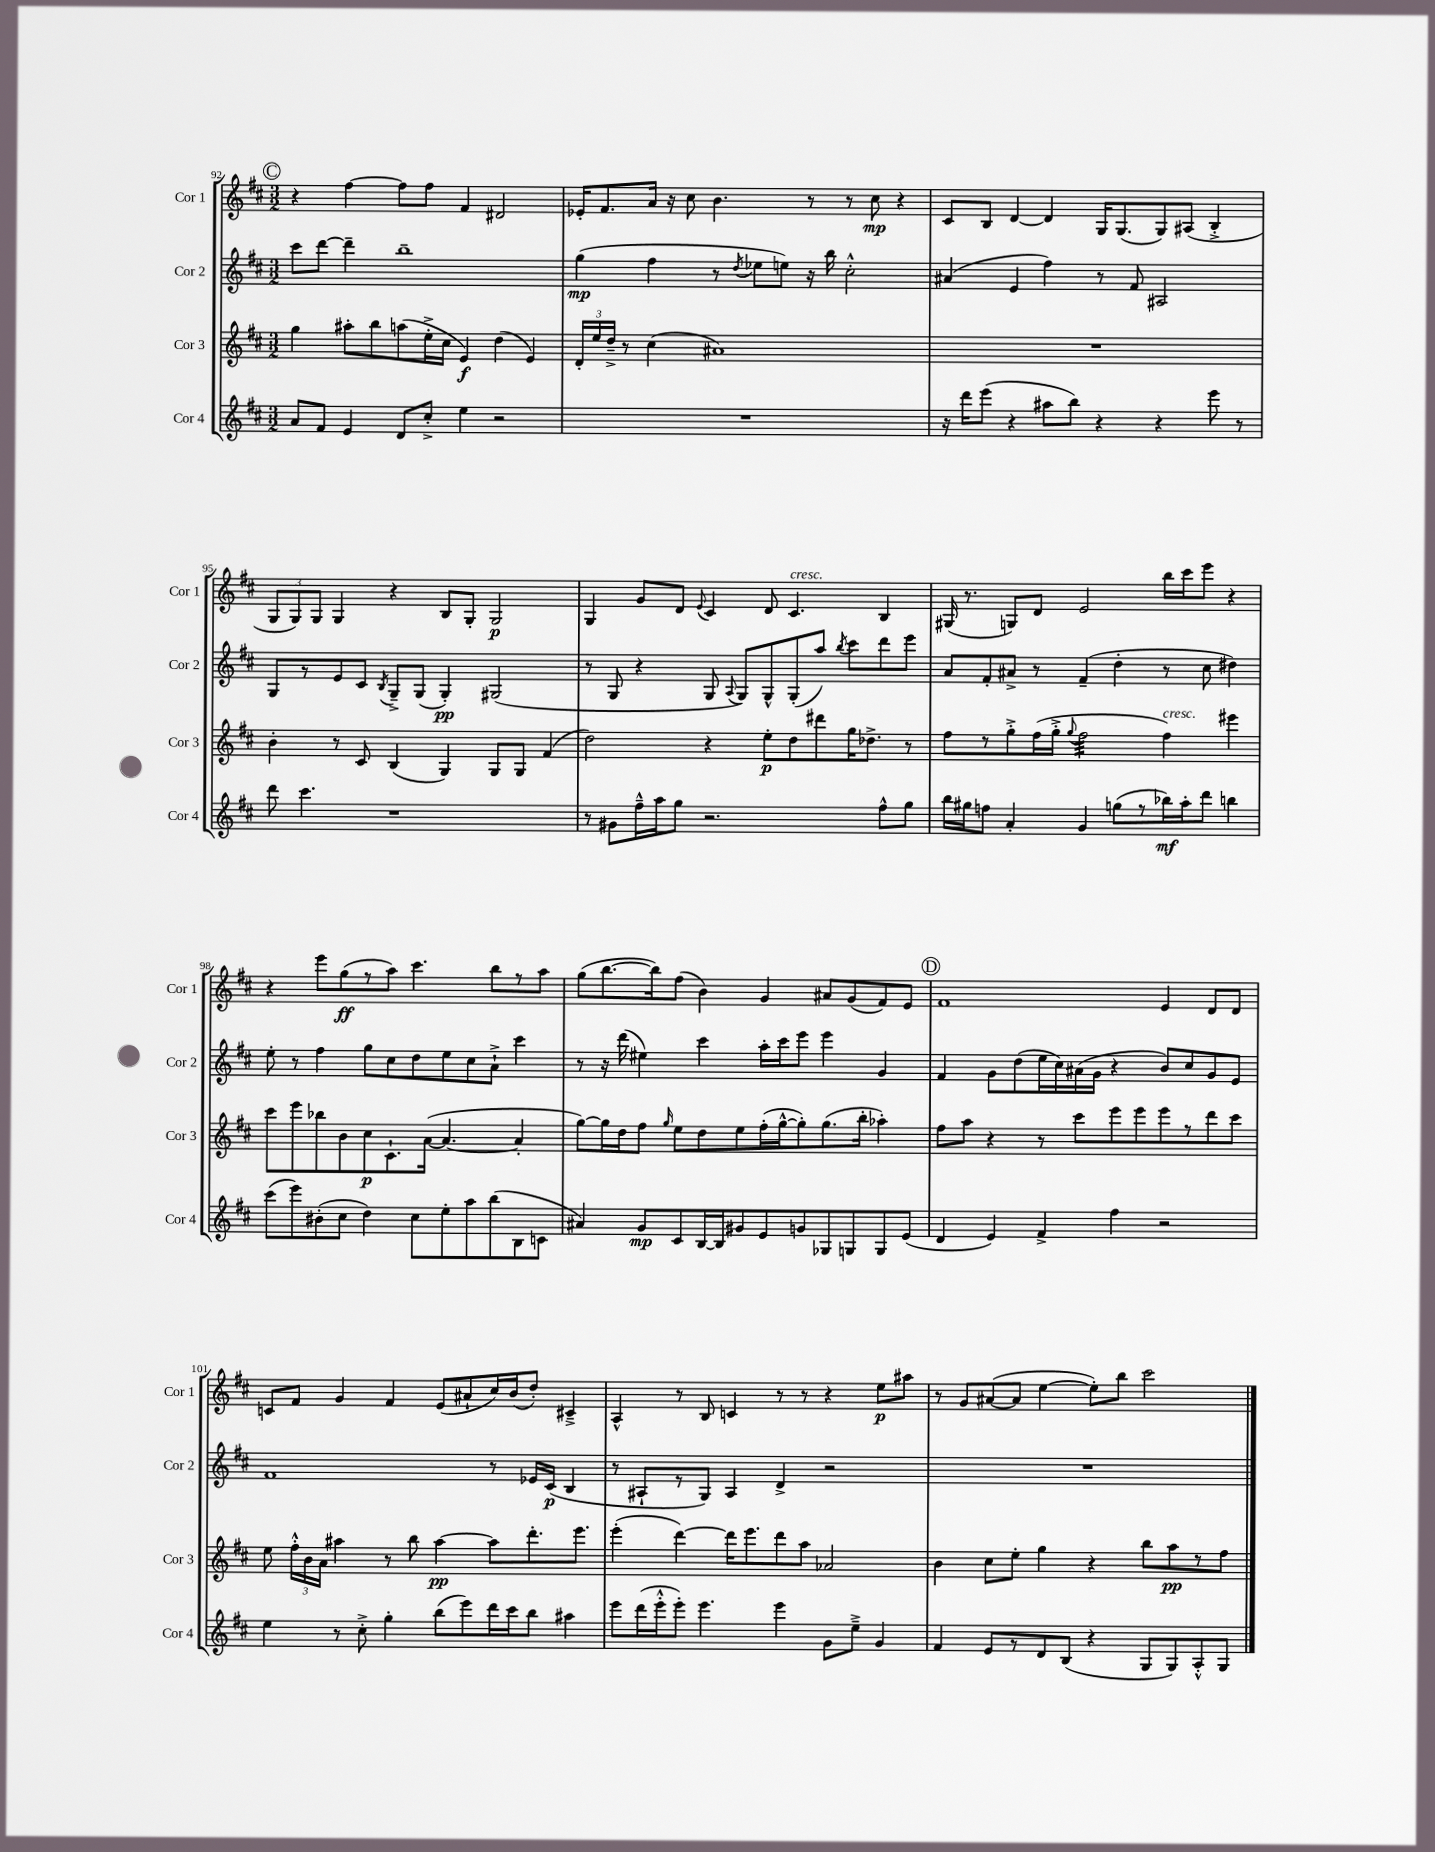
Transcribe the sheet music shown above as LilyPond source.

<<
\new StaffGroup <<
\new Staff = "s0" \with { instrumentName = "Cor 1" shortInstrumentName = "Cor 1" } {
    \clef treble \key d \major \numericTimeSignature \time 3/2
    \autoBeamOff \mark \markup { \circle "C" } r4 fis''4~ fis''8[ fis''8] fis'4 dis'2 |
    ees'16[-. fis'8. a'16] r16 cis''8 b'4. r8 r8 cis''8\mp r4 |
    cis'8[ b8] d'4~ d'4 g16[ g8.( g8) ais8]( b4-.-> |
    \tuplet 3/2 { g8[ g8) g8] } g4 r4 b8[ g8]-. g2\p |
    g4 g'8[ d'8] \appoggiatura { e'8 } cis'4 d'8 cis'4.^\markup { \italic "cresc." } b4 |
    gis16( r8. g8[) d'8] e'2 b''16[ cis'''16 e'''8] r4 |
    r4 e'''8[ g''8\ff( r8 a''8]) cis'''4. b''8[ r8 a''8] |
    g''8[( b''8.~ b''16) fis''8]( b'4) g'4 ais'8[ g'8( fis'8) e'8] |
    \mark \markup { \circle "D" } fis'1 e'4 d'8[ d'8] |
    c'8[ fis'8] g'4 fis'4 e'8[( ais'8-! cis''16) b'16( d''8]-.) cis'4---> |
    a4-^ r8 b8 c'4 r8 r8 r4 e''8[\p ais''8] |
    r8 g'8[ ais'8~( ais'8] e''4~ e''8[-.) b''8] cis'''2 \bar "|." |
}
\new Staff = "s1" \with { instrumentName = "Cor 2" shortInstrumentName = "Cor 2" } {
    \clef treble \key d \major \numericTimeSignature \time 3/2
    \autoBeamOff \mark \markup { \circle "C" } cis'''8[ d'''8]~ d'''4-- b''1-- |
    g''4\mp( fis''4 r8 \acciaccatura { d''8 } ees''8[ e''8]) r16 b''16 cis''2-.-^ |
    ais'4( e'4 fis''4) r8 fis'8 ais2 |
    g8[ r8 e'8 cis'8] \acciaccatura { b8 } g8[---> g8]( g4-.\pp) gis2( |
    r8 g8 r4 g8 \appoggiatura { a8 } g8[) g8-^ g8-.( a''8]) \acciaccatura { b''8 } cis'''8[ d'''8 e'''8] |
    a'8[ fis'8-. ais'8]-> r8 fis'4--( d''4-. r8 cis''8 dis''4) |
    e''8-. r8 fis''4 g''8[ cis''8 d''8 e''8 cis''8 a'8]-!-> cis'''4 |
    r8 r16 d'''16( eis''4) cis'''4 a''16[-. cis'''16 e'''8] e'''4 g'4 |
    \mark \markup { \circle "D" } fis'4 g'8[ d''8( e''16 cis''16) ais'16( g'16] r4 b'8[) cis''8 g'8 e'8] |
    fis'1 r8 ees'16[ cis'16]\p( b4 |
    r8 ais8[-! r8 g8]) ais4 d'4-> r2 |
    R1. \bar "|." |
}
\new Staff = "s2" \with { instrumentName = "Cor 3" shortInstrumentName = "Cor 3" } {
    \clef treble \key d \major \numericTimeSignature \time 3/2
    \autoBeamOff \mark \markup { \circle "C" } g''4 ais''8[-. b''8 a''8( e''16-.-> cis''16] e'4\f) d''4( e'4) |
    \tuplet 3/2 { d'16[-. e''16 d''16]---> } r8 cis''4( ais'1) |
    R1. |
    b'4-. r8 cis'8 b4( g4) g8[ g8] fis'4( |
    d''2) r4 e''8[-.\p d''8 dis'''8 g''16 des''8.]-> r8 |
    fis''8[ r8 g''8-.-> fis''16( g''16]-.-> \appoggiatura { g''8 } fis''2:32 fis''4^\markup { \italic "cresc." }) eis'''4 |
    cis'''8[ e'''8 bes''8 b'8 cis''8\p cis'8.-! a'16]~( a'4.~ a'4-. |
    g''8[~) g''16 d''16 fis''8] \grace { g''16 } e''8[ d''8 e''8 fis''16-.( g''16~-^ g''8-.) g''8.( b''16]-. aes''4-.) |
    \mark \markup { \circle "D" } fis''8[ a''8] r4 r8 cis'''8[ e'''8 e'''8 e'''8 r8 d'''8 cis'''8] |
    e''8 \tuplet 3/2 { fis''16[-.-^ b'16 a'16] } ais''4 r8 b''8 ais''4~\pp ais''8[ d'''8.-. e'''8.] |
    e'''4-.( d'''4~) d'''16[ e'''8. d'''8 a''8] aes'2 |
    b'4 cis''8[ e''8]-. g''4 r4 b''8[ a''8\pp r8 fis''8] \bar "|." |
}
\new Staff = "s3" \with { instrumentName = "Cor 4" shortInstrumentName = "Cor 4" } {
    \clef treble \key d \major \numericTimeSignature \time 3/2
    \autoBeamOff \mark \markup { \circle "C" } a'8[ fis'8] e'4 d'8[ cis''8]-.-> e''4 r2 |
    R1. |
    r16 d'''16[ e'''8]( r4 ais''8[ b''8]) r4 r4 e'''8 r8 |
    d'''8 cis'''4. r1 |
    r8 gis'8[ fis''16---^ a''16 g''8] r2. fis''8[-^ g''8] |
    b''16[ gis''16 f''8] a'4-. g'4 g''8[( r8 bes''16\mf) a''16-. d'''8] b''4 |
    cis'''8[( e'''8) bis'8-.( cis''8] d''4) cis''8[ e''8-. a''8 b''8( b8 c'8] |
    ais'4) g'8[\mp cis'8 b16~ b16 gis'8 e'8 g'8 ges8 g8 g8 e'8]( |
    \mark \markup { \circle "D" } d'4 e'4) fis'4-> fis''4 r2 |
    e''4 r8 cis''8-.-> g''4-. b''8[( e'''8) d'''16 cis'''16 b''8] ais''4 |
    e'''8[ d'''16( e'''16-.-^ e'''8]-.) e'''4. e'''4 g'8[ e''8]---> g'4 |
    fis'4 e'8[ r8 d'8 b8]( r4 g8[ g8) a8-.-^ g8] \bar "|." |
}
>>
>>
\layout { \context { \Score currentBarNumber = #92 } }
